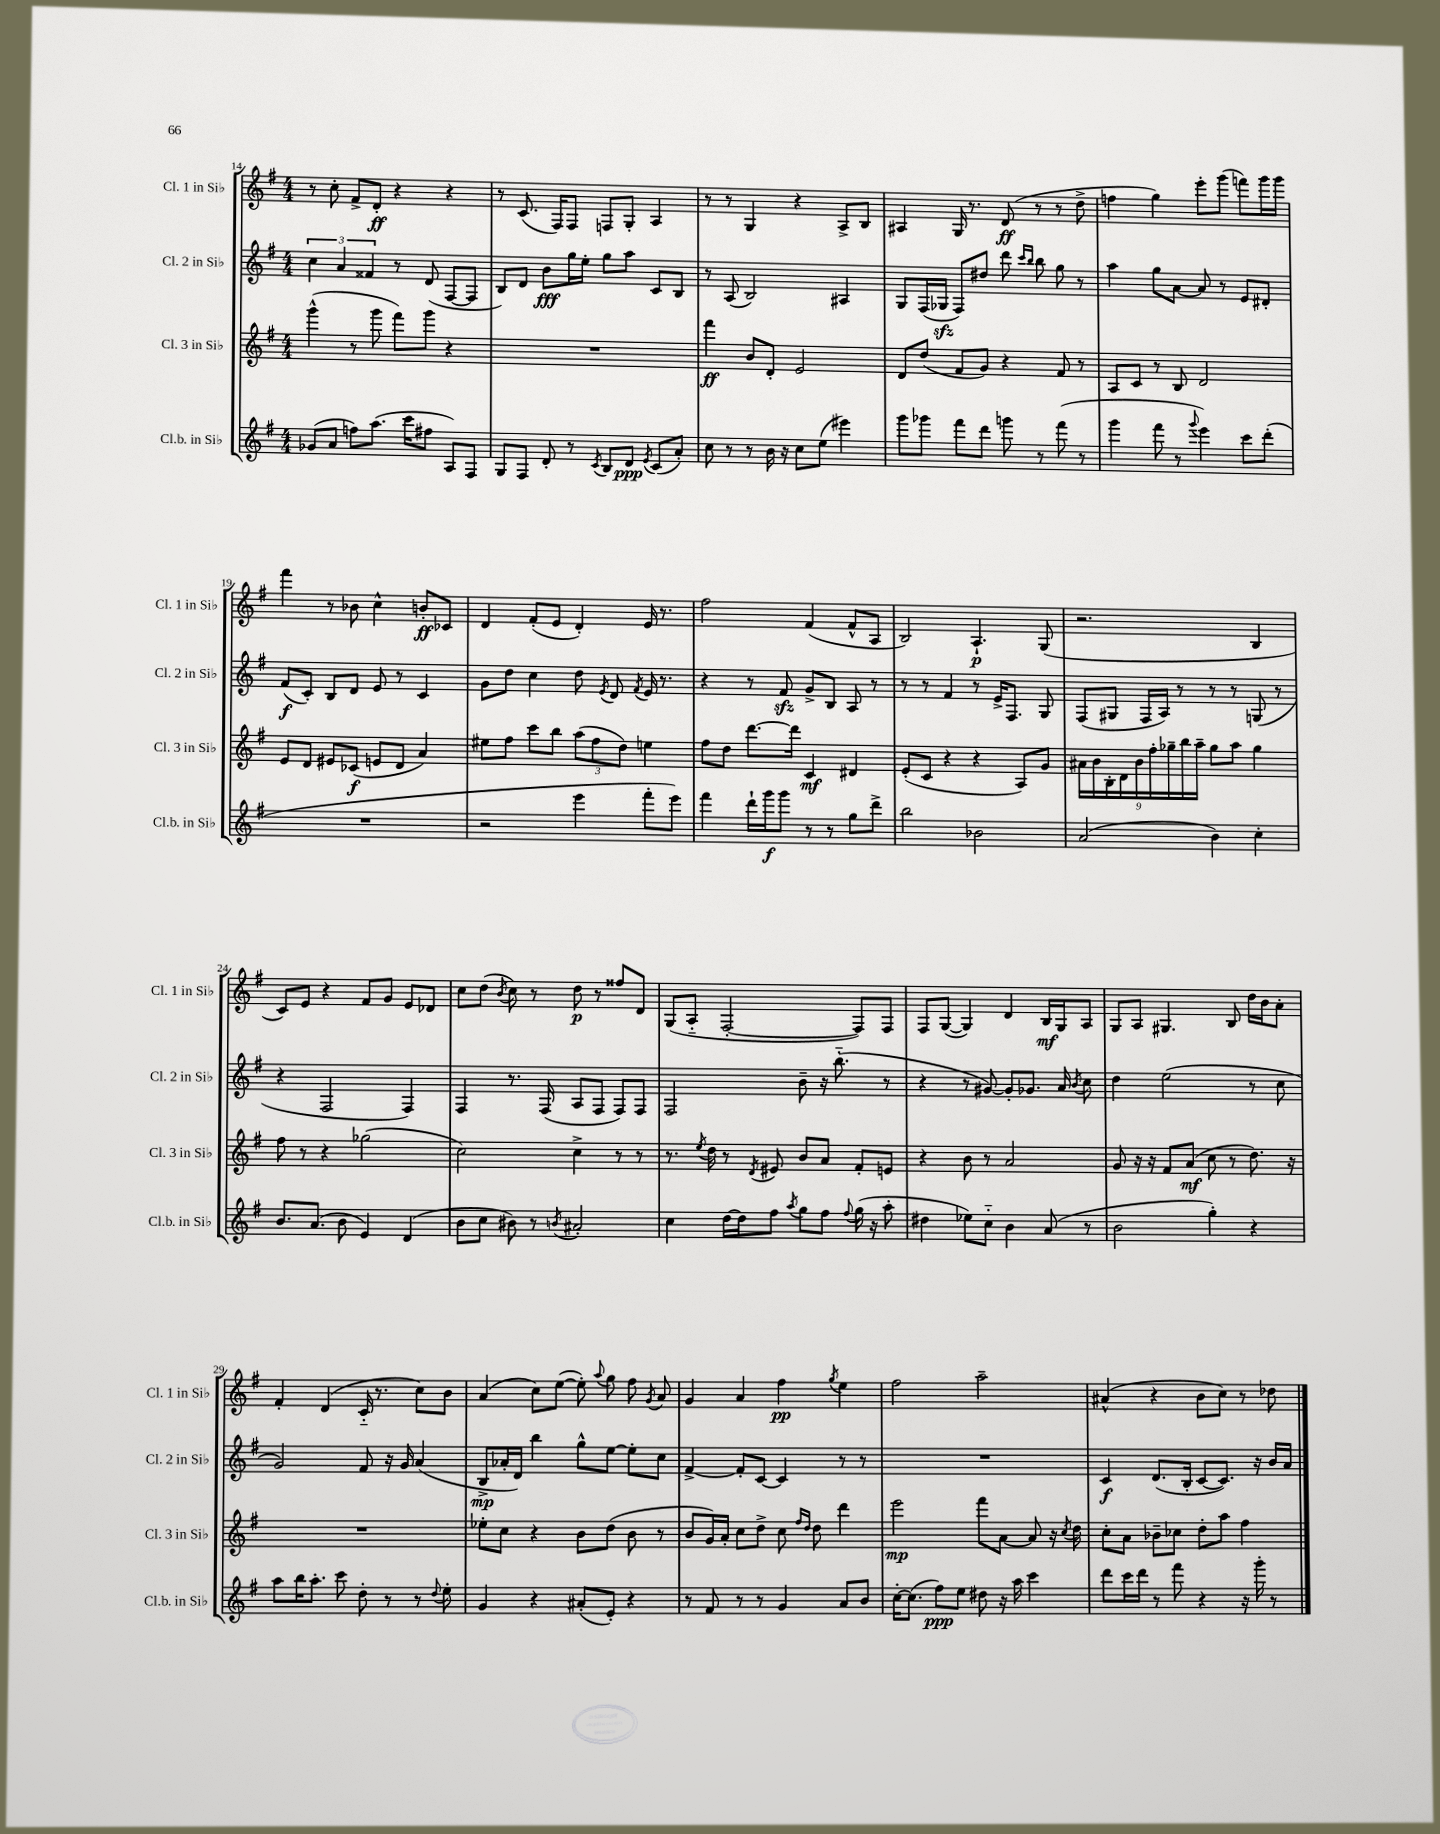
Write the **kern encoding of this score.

**kern	**dynam	**kern	**dynam	**kern	**dynam	**kern	**dynam
*part4	*part4	*part3	*part3	*part2	*part2	*part1	*part1
*staff4	*staff4	*staff3	*staff3	*staff2	*staff2	*staff1	*staff1
*I"Cl.b. in Si♭	*	*I"Cl. 3 in Si♭	*	*I"Cl. 2 in Si♭	*	*I"Cl. 1 in Si♭	*
*I'Cl.b. in Si♭	*	*I'Cl. 3 in Si♭	*	*I'Cl. 2 in Si♭	*	*I'Cl. 1 in Si♭	*
*clefG2	*	*clefG2	*	*clefG2	*	*clefG2	*
*k[f#]	*	*k[f#]	*	*k[f#]	*	*k[f#]	*
*M4/4	*	*M4/4	*	*M4/4	*	*M4/4	*
=14	=14	=14	=14	=14	=14	=14	=14
(8g-X/L	.	(4ggg^^\	.	6cc\	.	8r	.
8a/J	.	.	.	.	.	8cc'\	.
.	.	.	.	6a/	.	.	.
8ffn\L)	.	8r	.	.	.	8f#^/L	.
.	.	.	.	6f##X/	.	.	.
(8.aa\J	.	8ggg\	.	.	.	8d'/J	ff
.	.	8fff#\L)	.	8r	.	4r	.
16ccc\KL	.	.	.	.	.	.	.
8ff#X\J	.	8ggg\J	.	(8d/	.	.	.
8A/L)	.	4r	.	[8F#/L	.	4r	.
8F#/J	.	.	.	8F#/J]	.	.	.
=15	=15	=15	=15	=15	=15	=15	=15
8G/L	.	1r	.	8B/L)	.	8r	.
8F#/J	.	.	.	8d/J	.	(8.c/	.
8d'/	.	.	.	8b\L	fff	.	.
.	.	.	.	.	.	16F#/KL)	.
8r	.	.	.	16gg\L	.	8F#/J	.
.	.	.	.	16ee'\JJ	.	.	.
8qc/	.	.	.	.	.	.	.
8B/L	.	.	.	8gg\L	.	8Fn/L	.
8d/J	ppp	.	.	8aa\J	.	8G'/J	.
8qe/	.	.	.	.	.	.	.
(8c/L	.	.	.	8c/L	.	4A/	.
8a'/J)	.	.	.	8B/J	.	.	.
=16	=16	=16	=16	=16	=16	=16	=16
8cc\	.	4fff#\	ff	8r	.	8r	.
8r	.	.	.	(8A/	.	8r	.
8r	.	8b/L	.	2B/)	.	4G/	.
16b\	.	8d'/J	.	.	.	.	.
16r	.	.	.	.	.	.	.
8cc\L	.	2e/	.	.	.	4r	.
(8ee\J	.	.	.	.	.	.	.
4eee#X\)	.	.	.	4A#X/	.	8A^/L	.
.	.	.	.	.	.	8B/J	.
=17	=17	=17	=17	=17	=17	=17	=17
8ggg\L	.	8d/L	.	8G/L	.	4A#X/	.
8ggg-X\J	.	(8dd/J	.	(16F#/L	.	.	.
.	.	.	.	16G-Xzz/JJ	.	.	.
8fff#\L	.	8f#/L	.	8F#/L)	.	16G/	.
.	.	.	.	.	.	8.r	.
8ddd\J	.	8g/J)	.	8dd#X/J	.	.	.
8gggn\	.	4r	.	8ddd\	.	(8d/	ff
.	.	.	.	16qqccc/LL	.	.	.
.	.	.	.	16qqbb/JJ	.	.	.
8r	.	.	.	8bb\	.	8r	.
(8fff#\	.	8f#/	.	8gg\	.	8r	.
8r	.	8r	.	8r	.	8dd^\	.
=18	=18	=18	=18	=18	=18	=18	=18
4ggg\	.	8A/L	.	4aa\	.	4ffn\	.
.	.	8c/J	.	.	.	.	.
8fff#\	.	8r	.	8gg\L	.	4gg\)	.
8r	.	8B/	.	[8a\J	.	.	.
8qqggg/	.	.	.	.	.	.	.
4eee\)	.	2d/	.	8a/]	.	8eee'\L	.
.	.	.	.	8r	.	(8ggg\J	.
8ccc\L	.	.	.	8e/L	.	8fffn\L)	.
(8ddd'\J	.	.	.	8d#X'/J	.	16ggg\L	.
.	.	.	.	.	.	16ggg\JJ	.
!!LO:LB:g=z
=19	=19	=19	=19	=19	=19	=19	=19
1r	.	8e/L	.	(8f#/L	f	4fff#\	.
.	.	8d/J	.	8c'/J)	.	.	.
.	.	8e#X/L	.	8B/L	.	8r	.
.	.	(8c-X/J	f	8d/J	.	8b-X\	.
.	.	8en/L	.	8e/	.	4cc^^\	.
.	.	8d/J	.	8r	.	.	.
.	.	4a/)	.	4c/	.	8bn'/L	ff
.	.	.	.	.	.	8c-X/J	.
=20	=20	=20	=20	=20	=20	=20	=20
2r	.	8ee#X\L	.	8g\L	.	4d/	.
.	.	8ff#\J	.	8dd\J	.	.	.
.	.	8ccc\L	.	4cc\	.	(8f#'/L	.
.	.	8bb\J	.	.	.	8e/J	.
4eee\	.	(12aa\L	.	8dd\	.	4d'/)	.
.	.	12ff#\	.	.	.	.	.
.	.	.	.	8qe/	.	.	.
.	.	.	.	8d/	.	.	.
.	.	12dd\J)	.	.	.	.	.
.	.	.	.	8qf#/	.	.	.
8fff#'\L	.	4een\	.	16e/	.	16e/	.
.	.	.	.	8.r	.	8.r	.
8eee\J)	.	.	.	.	.	.	.
=21	=21	=21	=21	=21	=21	=21	=21
4fff#\	.	8ff#\L	.	4r	.	2ff#\	.
.	.	8dd\J	.	.	.	.	.
16ddd`\LL	.	[8.ddd\L	.	8r	.	.	.
16ggg\J	f	.	.	.	.	.	.
8ggg\J	.	.	.	8f#zz/	.	.	.
.	.	16ddd\Jk]	.	.	.	.	.
8r	.	4c/	mf	8g^/L	.	(4f#/	.
8r	.	.	.	8B/J	.	.	.
8gg\L	.	4d#X/	.	8A/	.	8f#^^/L	.
8ddd^\J	.	.	.	8r	.	8A/J	.
=22	=22	=22	=22	=22	=22	=22	=22
2bb\	.	(8e'/L	.	8r	.	2B/)	.
.	.	8c/J	.	8r	.	.	.
.	.	4r	.	4f#/	.	.	.
2b-X\	.	4r	.	8r	.	4.A`/	p
.	.	.	.	16e^/KL	.	.	.
.	.	.	.	8.F#/J	.	.	.
.	.	8A/L)	.	.	.	.	.
.	.	8g/J	.	8G/	.	(8G/	.
=23	=23	=23	=23	=23	=23	=23	=23
(2a/	.	18a#X\LL	.	(8F#/L	.	2.r	.
.	.	18b\	.	.	.	.	.
.	.	18B'\	.	.	.	.	.
.	.	.	.	8G#X/J	.	.	.
.	.	18d\	.	.	.	.	.
.	.	18b\	.	.	.	.	.
.	.	.	.	16F#/LL	.	.	.
.	.	18ff#'\	.	.	.	.	.
.	.	.	.	16A/JJ)	.	.	.
.	.	18gg-X~\	.	.	.	.	.
.	.	.	.	8r	.	.	.
.	.	18bb\	.	.	.	.	.
.	.	18aa~\JJ	.	.	.	.	.
4b\)	.	8gg-\L	.	8r	.	.	.
.	.	8aa\J	.	8r	.	.	.
4cc'\	.	4gg-\	.	(8Gn/	.	4B/	.
.	.	.	.	8r	.	.	.
!!LO:LB:g=z
=24	=24	=24	=24	=24	=24	=24	=24
8.b/L	.	8ff#\	.	4r	.	8c/L)	.
.	.	8r	.	.	.	8e/J	.
(8.a/J	.	.	.	.	.	.	.
.	.	4r	.	2F#/	.	4r	.
8b\	.	.	.	.	.	.	.
4e/)	.	(2gg-X\	.	.	.	8f#/L	.
.	.	.	.	.	.	8g/J	.
(4d/	.	.	.	4F#/)	.	8e/L	.
.	.	.	.	.	.	8d-X/J	.
=25	=25	=25	=25	=25	=25	=25	=25
8b\L	.	2cc\)	.	4F#/	.	8cc\L	.
8cc\J	.	.	.	.	.	(8dd\J	.
.	.	.	.	.	.	8qb/	.
8b#X\)	.	.	.	8.r	.	8cc\)	.
8r	.	.	.	.	.	8r	.
.	.	.	.	(16F#/	.	.	.
8qbn/	.	.	.	.	.	.	.
2a#X'/	.	4cc^\	.	8A/L	.	8dd\	p
.	.	.	.	8F#/J	.	8r	.
.	.	8r	.	8F#/L)	.	8ff##X/L	.
.	.	8r	.	8F#/J	.	8d/J	.
=26	=26	=26	=26	=26	=26	=26	=26
4cc\	.	8.r	.	2F#/	.	(8G/L	.
.	.	.	.	.	.	8A/J	.
.	.	8qee/	.	.	.	.	.
.	.	16dd\	.	.	.	.	.
[16dd\LL	.	8r	.	.	.	[2F#'/	.
16dd\J]	.	.	.	.	.	.	.
.	.	8qd/	.	.	.	.	.
8ff#\J	.	8e#X/	.	.	.	.	.
8qaa/	.	.	.	.	.	.	.
8gg\L	.	8b/L	.	8b~\	.	.	.
8ff#\J	.	8a/J	.	16r	.	.	.
.	.	.	.	(8.bb\	.	.	.
8qqff#/	.	.	.	.	.	.	.
(16gg\	.	8f#'/L	.	.	.	8F#/L])	.
16r	.	.	.	.	.	.	.
8aa'\	.	8en/J	.	8r	.	8F#/J	.
=27	=27	=27	=27	=27	=27	=27	=27
4dd#X\	.	4r	.	4r	.	8F#/L	.
.	.	.	.	.	.	([8G/J	.
8ee-X\L)	.	8b\	.	8r	.	4G/])	.
8cc\J	.	8r	.	[8g#X/)	.	.	.
4b\	.	2a/	.	8g#'/L]	.	4d/	.
.	.	.	.	8.g-X/J	.	.	.
(8a/	.	.	.	.	.	16B/LL	mf
.	.	.	.	16a/	.	16G/J	.
.	.	.	.	8qb/	.	.	.
8r	.	.	.	8cc\	.	8A/J	.
=28	=28	=28	=28	=28	=28	=28	=28
2b\	.	8g/	.	4dd\	.	8G/L	.
.	.	16r	.	.	.	8A/J	.
.	.	16r	.	.	.	.	.
.	.	8f#/L	.	(2ee\	.	4.G#X/	.
.	.	(8a/J	mf	.	.	.	.
4gg'\)	.	8cc\	.	.	.	.	.
.	.	8r	.	.	.	8B/	.
4r	.	8.dd\)	.	8r	.	16dd\LL	.
.	.	.	.	.	.	16b\J	.
.	.	.	.	8cc\	.	8a'\J	.
.	.	16r	.	.	.	.	.
!!LO:LB:g=z
=29	=29	=29	=29	=29	=29	=29	=29
8aa\L	.	1r	.	2g/)	.	4f#'/	.
16bb\K	.	.	.	.	.	.	.
8.aa'\J	.	.	.	.	.	.	.
.	.	.	.	.	.	(4d/	.
8ccc\	.	.	.	.	.	.	.
8dd'\	.	.	.	8f#/	.	16c/	.
.	.	.	.	.	.	8.r	.
8r	.	.	.	16r	.	.	.
.	.	.	.	16g/	.	.	.
8r	.	.	.	(4a/	.	8cc\L)	.
8qqdd/	.	.	.	.	.	.	.
8ee'\	.	.	.	.	.	8b\J	.
=30	=30	=30	=30	=30	=30	=30	=30
4g/	.	8ee-X'\L	.	8B^/L	mp	(4a/	.
.	.	8cc\J	.	16a-X'/L	.	.	.
.	.	.	.	16d/JJ)	.	.	.
4r	.	4r	.	4bb\	.	8cc\L)	.
.	.	.	.	.	.	([8ee\J	.
(8a#X'/L	.	8b\L	.	8gg^^\L	.	8ee'\])	.
.	.	.	.	.	.	8qqaa/	.
8e'/J)	.	(8dd\J	.	[8ee\J	.	8gg\	.
4r	.	8b\	.	8ee'\L]	.	8ff#\	.
.	.	.	.	.	.	8qg/	.
.	.	8r	.	8cc\J	.	8a/	.
=31	=31	=31	=31	=31	=31	=31	=31
8r	.	8b/L	.	[4f#^/	.	4g/	.
8f#/	.	16g/L)	.	.	.	.	.
.	.	16a'/JJ	.	.	.	.	.
8r	.	8cc\L	.	8f#'/L]	.	4a/	.
8r	.	8dd^\J	.	[8c/J	.	.	.
4g/	.	8cc\	.	4c/]	.	4ff#\	pp
.	.	16qqff#/LL	.	.	.	.	.
.	.	16qqdd/JJ	.	.	.	.	.
.	.	8dd\	.	.	.	.	.
.	.	.	.	.	.	8qgg/	.
8a/L	.	4ddd\	.	8r	.	4ee\	.
8b/J	.	.	.	8r	.	.	.
=32	=32	=32	=32	=32	=32	=32	=32
[16cc'\KL	.	2eee\	mp	1r	.	2ff#\	.
(8.cc\J]	.	.	.	.	.	.	.
8ff#\L)	ppp	.	.	.	.	.	.
8ee\J	.	.	.	.	.	.	.
8dd#X\	.	8fff#\L	.	.	.	2aa~\	.
16r	.	[8a\J	.	.	.	.	.
16aa\	.	.	.	.	.	.	.
4ccc\	.	8a/]	.	.	.	.	.
.	.	16r	.	.	.	.	.
.	.	8qcc/	.	.	.	.	.
.	.	16dd\	.	.	.	.	.
=33	=33	=33	=33	=33	=33	=33	=33
8ddd\L	.	8cc'\L	.	4c/	f	(4a#X^^/	.
16ccc\L	.	8a\J	.	.	.	.	.
16ddd\JJ	.	.	.	.	.	.	.
8r	.	8b-X~\L	.	(8.d/L	.	4r	.
8fff#\	.	8cc-X\J	.	.	.	.	.
.	.	.	.	16B'/Jk	.	.	.
4r	.	8dd'\L	.	[8c/L	.	8b\L	.
.	.	8aa\J	.	8.c/J])	.	8cc\J)	.
16r	.	4ff#\	.	.	.	8r	.
16ggg'\	.	.	.	16r	.	.	.
8r	.	.	.	16b/LL	.	8dd-X\	.
.	.	.	.	16a/JJ	.	.	.
==	==	==	==	==	==	==	==
*-	*-	*-	*-	*-	*-	*-	*-
